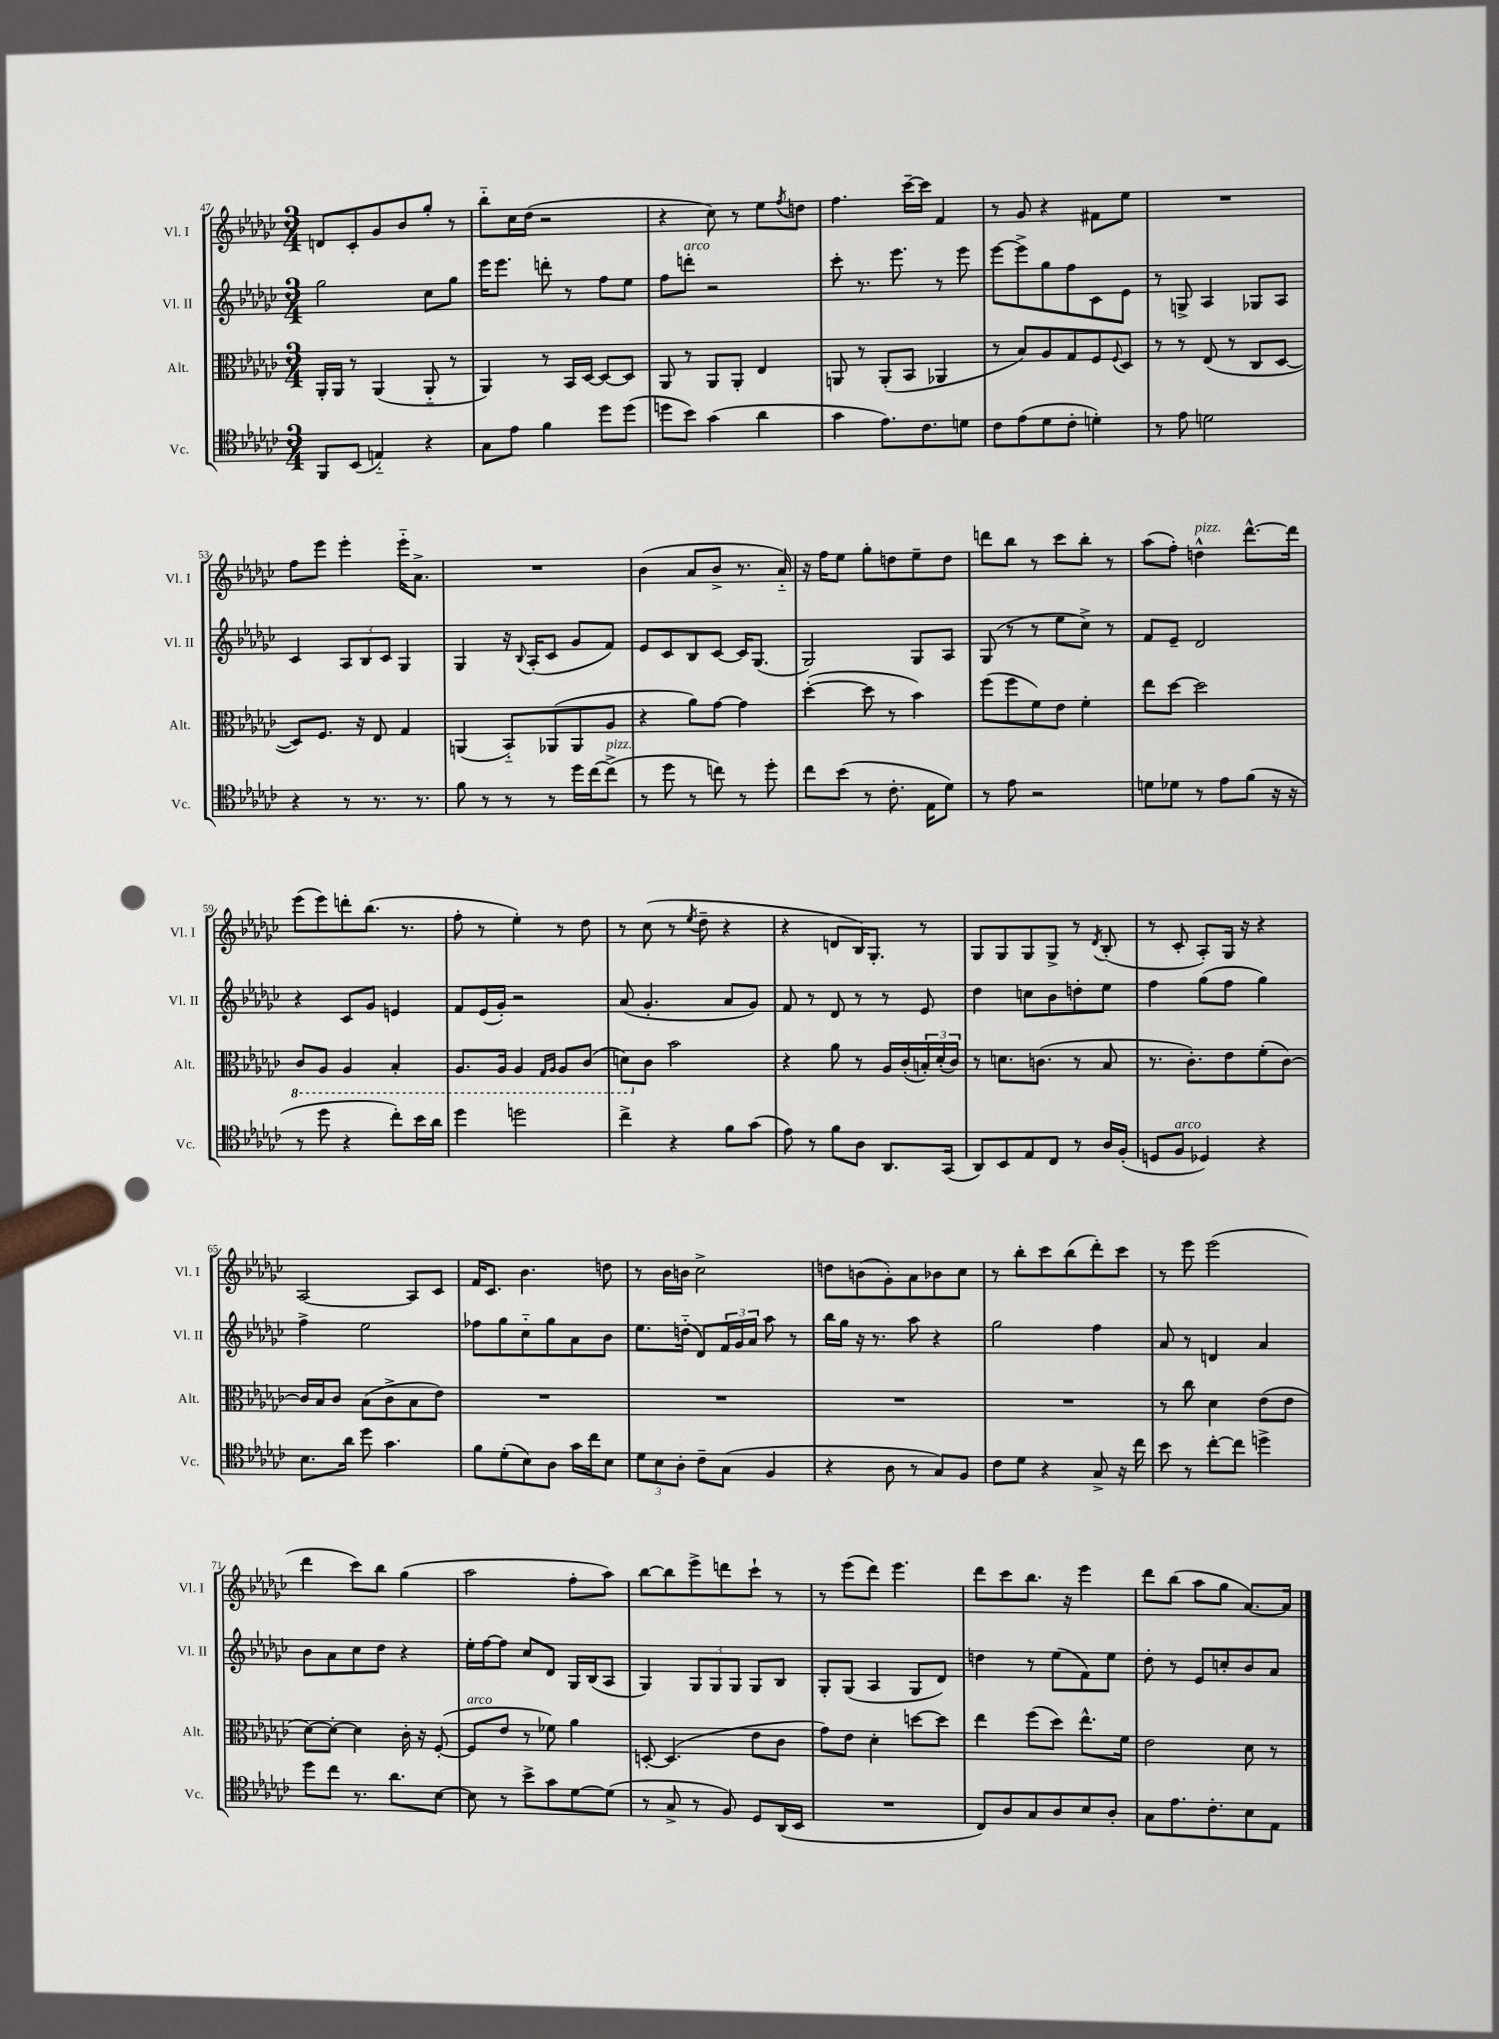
<<
\new StaffGroup <<
\new Staff = "s0" \with { instrumentName = "Vl. I" shortInstrumentName = "Vl. I" } {
    \clef treble \key ges \major \numericTimeSignature \time 3/4
    d'8 ces'8-. ges'8 bes'8 ges''8-. r8 |
    bes''8-_ ces''16 des''16( r2 |
    r4 ces''8) r8 ees''8 \acciaccatura { f''8 } d''8 |
    f''4. ces'''16~-- ces'''16 f'4 |
    r8 ges'8 r4 fis'8 ees''8 |
    R2. |
    f''8 ees'''8 ees'''4-. ees'''16-_ aes'8.-> |
    R2. |
    bes'4( aes'8 bes'8-> r8. aes'16-_) |
    r16 f''16 ees''8 ges''8-. d''8 ees''8-- d''8 |
    d'''8 bes''8 r8 ces'''8 bes''8-. r8 |
    aes''8( f''8-.) d''4-^^\markup { \italic "pizz." } des'''8.~-^ des'''16 |
    ees'''8( ees'''8) d'''8-. bes''8.( r8. |
    f''8-. r8 ees''4-.) r8 des''8 |
    r8 ces''8( r8 \acciaccatura { ees''8 } des''8-- r4 |
    r4 d'8 bes16) ges8.-. r8 |
    ges8 ges8 ges8 ges8-> r8 \acciaccatura { des'8 } bes8-.( |
    r8 ces'8-. aes8-.) ges16 r16 r4 |
    aes2~ aes8 ces'8 |
    f'16 ces'8. bes'4. d''8 |
    r8 bes'16 b'16 ces''2-> |
    d''8 b'8( ges'8-.) aes'8 bes'8 ces''8 |
    r8 bes''8-. ces'''8 bes''8( des'''8-.) ces'''8 |
    r8 ees'''8 ees'''2( |
    des'''4 ces'''8) bes''8 ges''4( |
    aes''2 f''8-. aes''8) |
    bes''8~ bes''8 ees'''8-> d'''8 ces'''8-! r8 |
    r8 ees'''8( des'''8) ees'''4. |
    des'''8 ces'''8 bes''8. r16 ees'''4 |
    des'''8 bes''8( aes''8 ges''8 aes'8.~) aes'16 \bar "|." |
}
\new Staff = "s1" \with { instrumentName = "Vl. II" shortInstrumentName = "Vl. II" } {
    \clef treble \key ges \major \numericTimeSignature \time 3/4
    ges''2 ces''8 ges''8 |
    ees'''16 ees'''8. d'''8-. r8 f''8 ees''8 |
    f''8 d'''8-.^\markup { \italic "arco" } r2 |
    ces'''8-. r8. ees'''8. r8 ees'''8 |
    ees'''8~ ees'''8-> ges''8 f''8 ces'8 ees'8 |
    r8 g8-> aes4 ges8 aes8 |
    ces'4 \tuplet 3/2 { aes8 bes8 ces'8 } ges4 |
    ges4 r16 \appoggiatura { bes8 } aes16-.( ces'8 ges'8 f'8) |
    ees'8 ces'8 bes8 ces'8~ ces'16 ges8.( |
    ges2) ges8 aes8 |
    ges8( r8 r8 ees''8 ces''8->) r8 |
    f'8 ees'8-- des'2 |
    r4 ces'8 ges'8 e'4 |
    f'8 ees'16( ges'16-.) r2 |
    aes'8( ges'4.-. aes'8 ges'8) |
    f'8 r8 des'8 r8 r8 ees'8 |
    des''4 c''8 bes'8 d''8-. ees''8 |
    f''4 ges''8( f''8 ges''4) |
    f''4-> ees''2 |
    fes''8 ges''8 ces''8-_ ges''8 aes'8 bes'8 |
    ees''8. d''16-_( des'8) \tuplet 3/2 { f'16 ges'16 aes'16 } aes''8 r8 |
    bes''16 ges''16 r16 r8. aes''8 r4 |
    ges''2 f''4 |
    aes'8 r8 d'4 aes'4 |
    bes'8 aes'8 ces''8 des''8 r4 |
    ees''16-. f''16~ f''8 ces''8 des'8 ges16 bes16( aes8 |
    ges4) \tuplet 3/2 { ges8 ges8 ges8 } ges8 bes8 |
    ges8-. ges8( aes4 ges8 des'8) |
    d''4 r8 ees''8( f'8) ees''8 |
    des''8-. r8 ees'8 c''8-. bes'8 aes'8 \bar "|." |
}
\new Staff = "s2" \with { instrumentName = "Alt." shortInstrumentName = "Alt." } {
    \clef alto \key ges \major \numericTimeSignature \time 3/4
    aes,16-. aes,16 r8 aes,4( aes,8-_ r8 |
    aes,4) r8 bes,16 des16~ des8~ des8 |
    aes,8 r8 aes,8 aes,8-. ees4 |
    a,8 r8 a,8-.( bes,8 aes,4 |
    r8 bes8) aes8 ges8 f8 \appoggiatura { f8 } des8 |
    r8 r8 ees8( r8 ces8 des8~ |
    des8) f8. r16 ees8 ges4 |
    a,4( bes,8-_) aes,8( aes,8 aes8 |
    r4 aes'8) ges'8~ ges'4 |
    des''4~-.( des''8 r8 bes'4) |
    f''8( f''8 f'8) ees'8 f'4-. |
    ees''8 des''8~ des''2 |
    \ottava #-1 ces8 aes,8 aes,4 bes,4-. |
    aes,8. aes,16 aes,4 \grace { ges,16 aes,16 } aes,8 ces8( |
    d8) \ottava #0 ces'8 bes'2 |
    r4 aes'8 r8 aes16 ces'16-.( \tuplet 3/2 { b16-.) des'16-.( ces'16) } |
    r8 d'8. c'8.( r8 bes8 |
    r8. ces'8.-.) ees'8 f'8-.( ces'8~) |
    ces'16 bes16 ces'8 bes8( ces'8-> bes8 ees'8) |
    R2. |
    R2. |
    R2. |
    R2. |
    r8 ces''8 des'4 ees'8( ees'8 |
    des'8~) des'8~-. des'4 ces'16-. r16 f8~-.( |
    f8^\markup { \italic "arco" } ees'8 r8 fes'8) aes'4 |
    d8~-. d4.( ees'8 ces'8 |
    ges'8) ees'8 des'4-. d''8~ d''8 |
    ees''4 f''8( des''8) ees''8.-^ f'16 |
    ees'2 des'8 r8 \bar "|." |
}
\new Staff = "s3" \with { instrumentName = "Vc." shortInstrumentName = "Vc." } {
    \clef tenor \key ges \major \numericTimeSignature \time 3/4
    f,8 bes,8( e4-_) r4 |
    ges8 ees'8 f'4 des''8 des''8( |
    d''8 bes'8) ges'4( aes'4 |
    ges'4 ees'8.) ces'8. d'8 |
    ces'8 ees'8( des'8 ces'8-. d'4-.) |
    r8 ees'8 d'2 |
    r4 r8 r8. r8. |
    f'8 r8 r8 r8 des''16 ces''16~ ces''8->^\markup { \italic "pizz." }( |
    r8 des''8 r8 c''8) r8 des''8-. |
    ces''8 bes'8( r8 ces'8.-. ees16 des'8) |
    r8 ees'8 r2 |
    d'8 des'8 r8 ees'8 f'8( r16 r16 |
    r8 des''8 r4 ces''8-.) bes'16 aes'16 |
    des''4 d''2 |
    ces''4-> r4 f'8 ges'8( |
    ees'8) r8 f'8 aes8 aes,8. ges,16( |
    aes,8) bes,8 ees8 ces8 r8 aes16 f16-.( |
    d8 f8^\markup { \italic "arco" } des4) r4 |
    bes8. aes'16 des''8 ges'4. |
    f'8 des'8-.( bes8) aes8 ges'16 ces''16 bes8 |
    \tuplet 3/2 { des'8 bes8 aes8-. } ces'8-- ges8( f4 |
    r4 aes8 r8 ges8) f8 |
    ces'8 des'8 r4 ges8-> r16 ces''16 |
    bes'8 r8 ces''8~-. ces''8 d''4-> |
    des''8 ces''8 r8. aes'8. bes8~ |
    bes8 r8 bes'8-> ges'8 des'8~ des'8( |
    r8 ges8-> r8 f8) des8 aes,16( bes,16 |
    R2. |
    ces8) aes8 ges8 aes8 bes8 aes8-. |
    ges8 ees'8. ces'8.-. bes8 ees8 \bar "|." |
}
>>
>>
\layout { \context { \Score currentBarNumber = #47 } }
